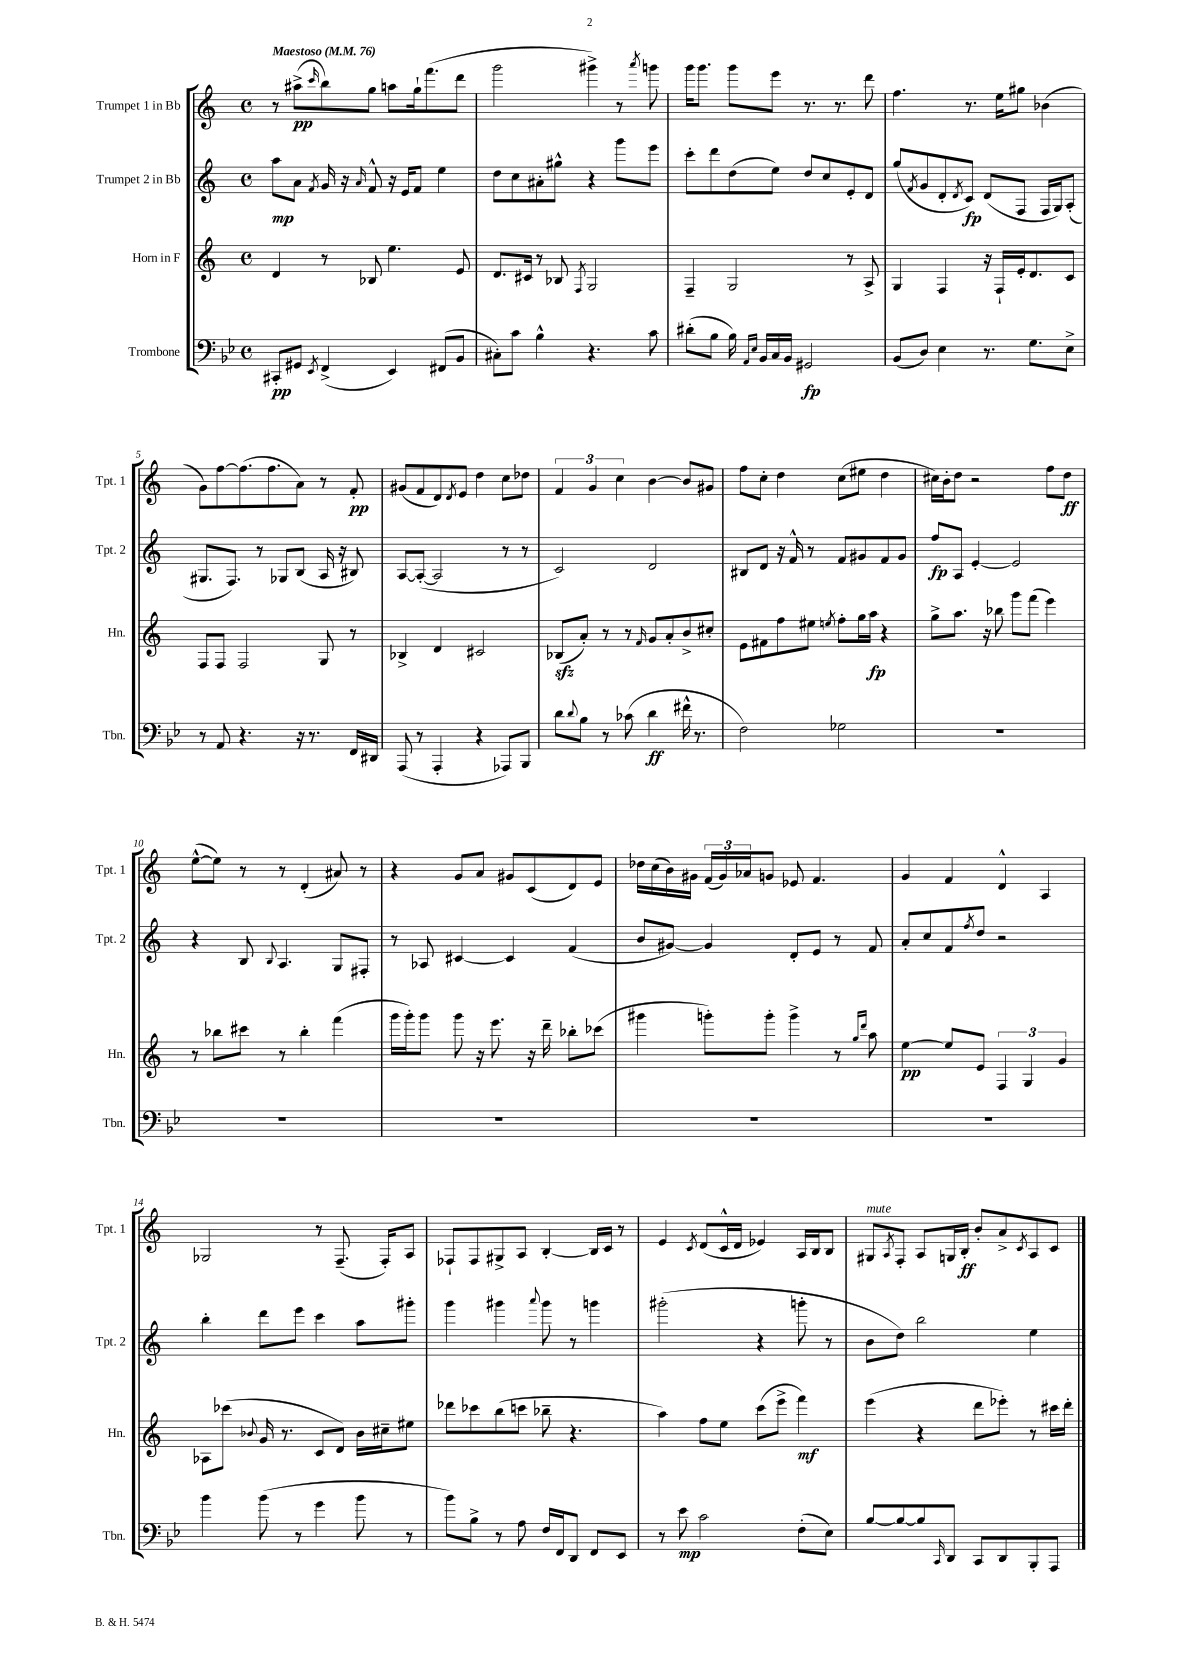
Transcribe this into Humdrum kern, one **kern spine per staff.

**kern	**dynam	**kern	**dynam	**kern	**dynam	**kern	**dynam
*part4	*part4	*part3	*part3	*part2	*part2	*part1	*part1
*staff4	*staff4	*staff3	*staff3	*staff2	*staff2	*staff1	*staff1
*I"Trombone	*	*I"Horn in F	*	*I"Trumpet 2 in Bb	*	*I"Trumpet 1 in Bb	*
*I'Tbn.	*	*I'Hn.	*	*I'Tpt. 2	*	*I'Tpt. 1	*
*clefF4	*	*clefG2	*	*clefG2	*	*clefG2	*
*k[b-e-]	*	*k[]	*	*k[]	*	*k[]	*
*M4/4	*	*M4/4	*	*M4/4	*	*M4/4	*
*met(c)	*	*met(c)	*	*met(c)	*	*met(c)	*
*MM76	*	*MM76	*	*MM76	*	*MM76	*
=1	=1	=1	=1	=1	=1	=1	=1
!	!	!	!	!	!	!LO:TX:a:B:t=Maestoso	!
8CC#X'/L	pp	4d/	.	8aa\L	mp	8r	.
8GG#X/J	.	.	.	8a\J	.	(8aa#X^\L	pp
8qEE-/	.	.	.	8qf/	.	16qqccc/	.
(4FF^/	.	8r	.	16g/	.	8bb\)	.
.	.	.	.	16r	.	.	.
.	.	.	.	16qqa/	.	.	.
.	.	8B-X/	.	8f^^/	.	8gg\J	.
4EE-/)	.	4.ee\	.	16r	.	8aan\L	.
.	.	.	.	16e/KL	.	.	.
.	.	.	.	8f/J	.	16gg`\k	.
.	.	.	.	.	.	(8.fff\	.
(8FF#X/L	.	.	.	4ee\	.	.	.
8BB-/J	.	8e/	.	.	.	8ddd\J	.
=2	=2	=2	=2	=2	=2	=2	=2
8C#X'\L)	.	8.d/L	.	8dd\L	.	2ggg\	.
8c\J	.	.	.	8cc\	.	.	.
.	.	16c#X/Jk	.	.	.	.	.
4B-^^\	.	8r	.	8a#X'\	.	.	.
.	.	8B-X/	.	8gg#X^^\J	.	.	.
.	.	8qF/	.	.	.	.	.
4.r	.	2G/	.	4r	.	4ggg#X^\)	.
.	.	.	.	8ggg\L	.	8r	.
.	.	.	.	.	.	8qaaa/	.
8c\	.	.	.	8eee\J	.	8gggn\	.
=3	=3	=3	=3	=3	=3	=3	=3
(8d#X'\L	.	4F~/	.	8ccc'\L	.	16ggg\KL	.
.	.	.	.	.	.	8.ggg\J	.
8B-\J	.	.	.	8ddd\	.	.	.
16B-\)	.	2G/	.	(8dd\	.	8ggg\L	.
16qqAA/LL	.	.	.	.	.	.	.
16qqE-/JJ	.	.	.	.	.	.	.
16BB-/LL	.	.	.	.	.	.	.
16C/	.	.	.	8ee\J)	.	8eee\J	.
16BB-/JJ	.	.	.	.	.	.	.
2GG#X/	fp	.	.	8dd/L	.	8.r	.
.	.	.	.	8cc/	.	.	.
.	.	.	.	.	.	8.r	.
.	.	8r	.	8e'/	.	.	.
.	.	8A^/	.	8d/J	.	8ddd\	.
=4	=4	=4	=4	=4	=4	=4	=4
(8BB-/L	.	4G/	.	(8gg/L	.	4.ff\	.
.	.	.	.	8qf/	.	.	.
8D/J)	.	.	.	8g/	.	.	.
4E-\	.	4F/	.	8d'/	.	.	.
.	.	.	.	8qd/	.	.	.
.	.	.	.	8c/J)	fp	8.r	.
8.r	.	16r	.	(8d/L	.	.	.
.	.	16F`/LL	.	.	.	16ee\KL	.
.	.	16e'/J	.	8F/J	.	8gg#X\J	.
8.G\L	.	8.d/	.	.	.	.	.
.	.	.	.	16F/LL	.	(4b-X\	.
.	.	.	.	16G/J)	.	.	.
8E-^\J	.	8c/J	.	(8A'/J	.	.	.
!!LO:LB:g=z
=5	=5	=5	=5	=5	=5	=5	=5
8r	.	8F/L	.	8.G#X/L	.	8g\L)	.
8AA/	.	8F/J	.	.	.	[8ff\	.
.	.	.	.	8.F/J)	.	.	.
4.r	.	2F/	.	.	.	(8.ff\]	.
.	.	.	.	8r	.	.	.
.	.	.	.	.	.	8.ff\	.
.	.	.	.	8G-X/L	.	.	.
16r	.	.	.	(8B/J	.	8a\J)	.
8.r	.	.	.	.	.	.	.
.	.	8G/	.	16A/	.	8r	.
.	.	.	.	16r	.	.	.
16FF/LL	.	8r	.	8B#X/)	.	8f'/	pp
16DD#X/JJ	.	.	.	.	.	.	.
=6	=6	=6	=6	=6	=6	=6	=6
(8AAA/	.	4B-X^/	.	[8A/L	.	(8g#X/L	.
8r	.	.	.	(8A'/J_	.	8f/	.
4AAA'/	.	4d/	.	2A/]	.	8d/)	.
.	.	.	.	.	.	8qd/	.
.	.	.	.	.	.	8e/J	.
4r	.	2c#X/	.	.	.	4dd\	.
8AAA-X/L)	.	.	.	8r	.	8cc\L	.
8BBB-/J	.	.	.	8r	.	8dd-X\J	.
=7	=7	=7	=7	=7	=7	=7	=7
8d\L	.	(8B-Xzz/L	.	2c/)	.	6f/	.
8qqd/	.	.	.	.	.	.	.
8B-\J	.	8a'/J)	.	.	.	.	.
.	.	.	.	.	.	6g/	.
8r	.	8r	.	.	.	.	.
.	.	.	.	.	.	6cc\	.
(8c-X\	.	8r	.	.	.	.	.
.	.	16qqf/	.	.	.	.	.
4d\	ff	8g/L	.	2d/	.	[4b\	.
.	.	8a'/	.	.	.	.	.
16f#X^^\	.	8b^/	.	.	.	8b/L]	.
8.r	.	.	.	.	.	.	.
.	.	8cc#X'/J	.	.	.	8g#X/J	.
=8	=8	=8	=8	=8	=8	=8	=8
2F\)	.	8e\L	.	8B#X/L	.	8ff\L	.
.	.	8f#X\	.	8d/J	.	8cc'\J	.
.	.	8ff\	.	16r	.	4dd\	.
.	.	.	.	16f^^/	.	.	.
.	.	8ee#X\J	.	8r	.	.	.
.	.	8qeen/	.	.	.	.	.
2G-X\	.	8ff'\L	.	8f/L	.	(8cc\L	.
.	.	16gg\L	.	8g#X/	.	8ee#X\J	.
.	.	16aa\JJ	fp	.	.	.	.
.	.	4r	.	8f/	.	4dd\	.
.	.	.	.	8g#/J	.	.	.
=9	=9	=9	=9	=9	=9	=9	=9
1r	.	8gg^\L	.	8ff/L	fp	16cc#X\LL)	.
.	.	.	.	.	.	16b'\J	.
.	.	8.aa\J	.	8A/J	.	8dd\J	.
.	.	.	.	[4e'/	.	2r	.
.	.	16r	.	.	.	.	.
.	.	8bb-X\	.	.	.	.	.
.	.	8ggg\L	.	2e/]	.	.	.
.	.	(8fff\J	.	.	.	.	.
.	.	4eee\)	.	.	.	8ff\L	.
.	.	.	.	.	.	8dd\J	ff
!!LO:LB:g=z
=10	=10	=10	=10	=10	=10	=10	=10
1r	.	8r	.	4r	.	([8ee^^\L	.
.	.	8bb-X\L	.	.	.	8ee\J])	.
.	.	8ccc#X\J	.	8B/	.	8r	.
.	.	.	.	8qqB/	.	.	.
.	.	8r	.	4.A/	.	8r	.
.	.	4bb-'\	.	.	.	(4d'/	.
.	.	(4fff\	.	8G/L	.	8a#X/)	.
.	.	.	.	8F#X'/J	.	8r	.
=11	=11	=11	=11	=11	=11	=11	=11
1r	.	16ggg\LL	.	8r	.	4r	.
.	.	16ggg'\J)	.	.	.	.	.
.	.	8ggg\J	.	8A-X/	.	.	.
.	.	8ggg\	.	[4c#X/	.	8g/L	.
.	.	16r	.	.	.	8a/J	.
.	.	8.eee\	.	.	.	.	.
.	.	.	.	4c#/]	.	8g#X/L	.
.	.	16r	.	.	.	(8c/	.
.	.	16ddd~\	.	.	.	.	.
.	.	8bb-X'\L	.	(4f/	.	8d/)	.
.	.	(8ccc-X\J	.	.	.	8e/J	.
=12	=12	=12	=12	=12	=12	=12	=12
1r	.	4ggg#X\	.	8b/L	.	16dd-X\LL	.
.	.	.	.	.	.	(16cc\	.
.	.	.	.	[8g#X/J)	.	16b\)	.
.	.	.	.	.	.	16g#X\JJ	.
.	.	8gggn'\L)	.	4g#/]	.	(24f/LL	.
.	.	.	.	.	.	24g#/)	.
.	.	.	.	.	.	24a-X/J	.
.	.	8ggg'\J	.	.	.	8gn/J	.
.	.	4ggg^\	.	8d'/L	.	8e-X/	.
.	.	.	.	8e/J	.	4.f/	.
.	.	8r	.	8r	.	.	.
.	.	16qqgg/LL	.	.	.	.	.
.	.	16qqddd/JJ	.	.	.	.	.
.	.	8aa\	.	8f/	.	.	.
=13	=13	=13	=13	=13	=13	=13	=13
1r	.	[4ee\	pp	8a'/L	.	4g/	.
.	.	.	.	8cc/	.	.	.
.	.	8ee/L]	.	8f/	.	4f/	.
.	.	.	.	8qff/	.	.	.
.	.	8e/J	.	8dd/J	.	.	.
.	.	6F/	.	2r	.	4d^^/	.
.	.	6G/	.	.	.	.	.
.	.	.	.	.	.	4A/	.
.	.	6g/	.	.	.	.	.
!!LO:LB:g=z
=14	=14	=14	=14	=14	=14	=14	=14
4b-\	.	8A-X\L	.	4bb'\	.	2G-X/	.
.	.	(8ccc-X\J	.	.	.	.	.
.	.	8qqb-X/	.	.	.	.	.
(8b-\	.	16g/	.	8ddd\L	.	.	.
.	.	8.r	.	.	.	.	.
8r	.	.	.	8eee\J	.	.	.
4g\	.	8c/L	.	4ccc\	.	8r	.
.	.	8d/J)	.	.	.	(8.F~/	.
8b-\	.	16b-\LL	.	8aa\L	.	.	.
.	.	16cc#X~\J	.	.	.	16F'/KL)	.
8r	.	8ee#X\J	.	8ggg#X'\J	.	8A/J	.
=15	=15	=15	=15	=15	=15	=15	=15
8b-\L)	.	8ddd-X\L	.	4ggg\	.	8F-X`/L	.
8B-^\J	.	8ccc-X\	.	.	.	8F-/	.
8r	.	(8bb\	.	4ggg#X\	.	8G#X^/	.
8A\	.	8cccn\J	.	.	.	8A/J	.
.	.	.	.	8qqaaa/	.	.	.
16F/LL	.	8bb-X~\	.	8ggg#\	.	[4B'/	.
16FF/J	.	.	.	.	.	.	.
8DD/J	.	4.r	.	8r	.	.	.
8FF/L	.	.	.	4gggn\	.	16B/LL]	.
.	.	.	.	.	.	16c/JJ	.
8EE-/J	.	.	.	.	.	8r	.
=16	=16	=16	=16	=16	=16	=16	=16
8r	.	4aa\)	.	(2ggg#X'\	.	4e/	.
8e-\	mp	.	.	.	.	.	.
.	.	.	.	.	.	8qc/	.
2c\	.	8ff\L	.	.	.	(8d/L	.
.	.	8ee\J	.	.	.	16c^^/L	.
.	.	.	.	.	.	16d/JJ	.
.	.	(8ccc\L	.	4r	.	4e-X/)	.
.	.	8eee^\J	.	.	.	.	.
(8F'\L	.	4fff\)	mf	8gggn'\	.	16A/LL	.
.	.	.	.	.	.	16B/J	.
8E-\J)	.	.	.	8r	.	8B/J	.
=17	=17	=17	=17	=17	=17	=17	=17
!	!	!	!	!	!	!LO:TX:a:i:t=mute	!
[8B-/L	.	(4eee\	.	8b\L	.	8G#X/L	.
.	.	.	.	.	.	8qA/	.
8B-/_	.	.	.	8dd\J)	.	8F'/J	.
8B-/]	.	4r	.	2bb\	.	8A/L	.
16qqCC/	.	.	.	.	.	.	.
8DD/J	.	.	.	.	.	16Gn/L	.
.	.	.	.	.	.	16B'/JJ	ff
8CC/L	.	8ddd\L	.	.	.	8b'/L	.
8DD/	.	8eee-X'\J)	.	.	.	8a^/	.
.	.	.	.	.	.	8qc/	.
8BBB-'/	.	8r	.	4ee\	.	8A/	.
8AAA/J	.	16ccc#X\LL	.	.	.	8c/J	.
.	.	16ddd'\JJ	.	.	.	.	.
==	==	==	==	==	==	==	==
*-	*-	*-	*-	*-	*-	*-	*-
